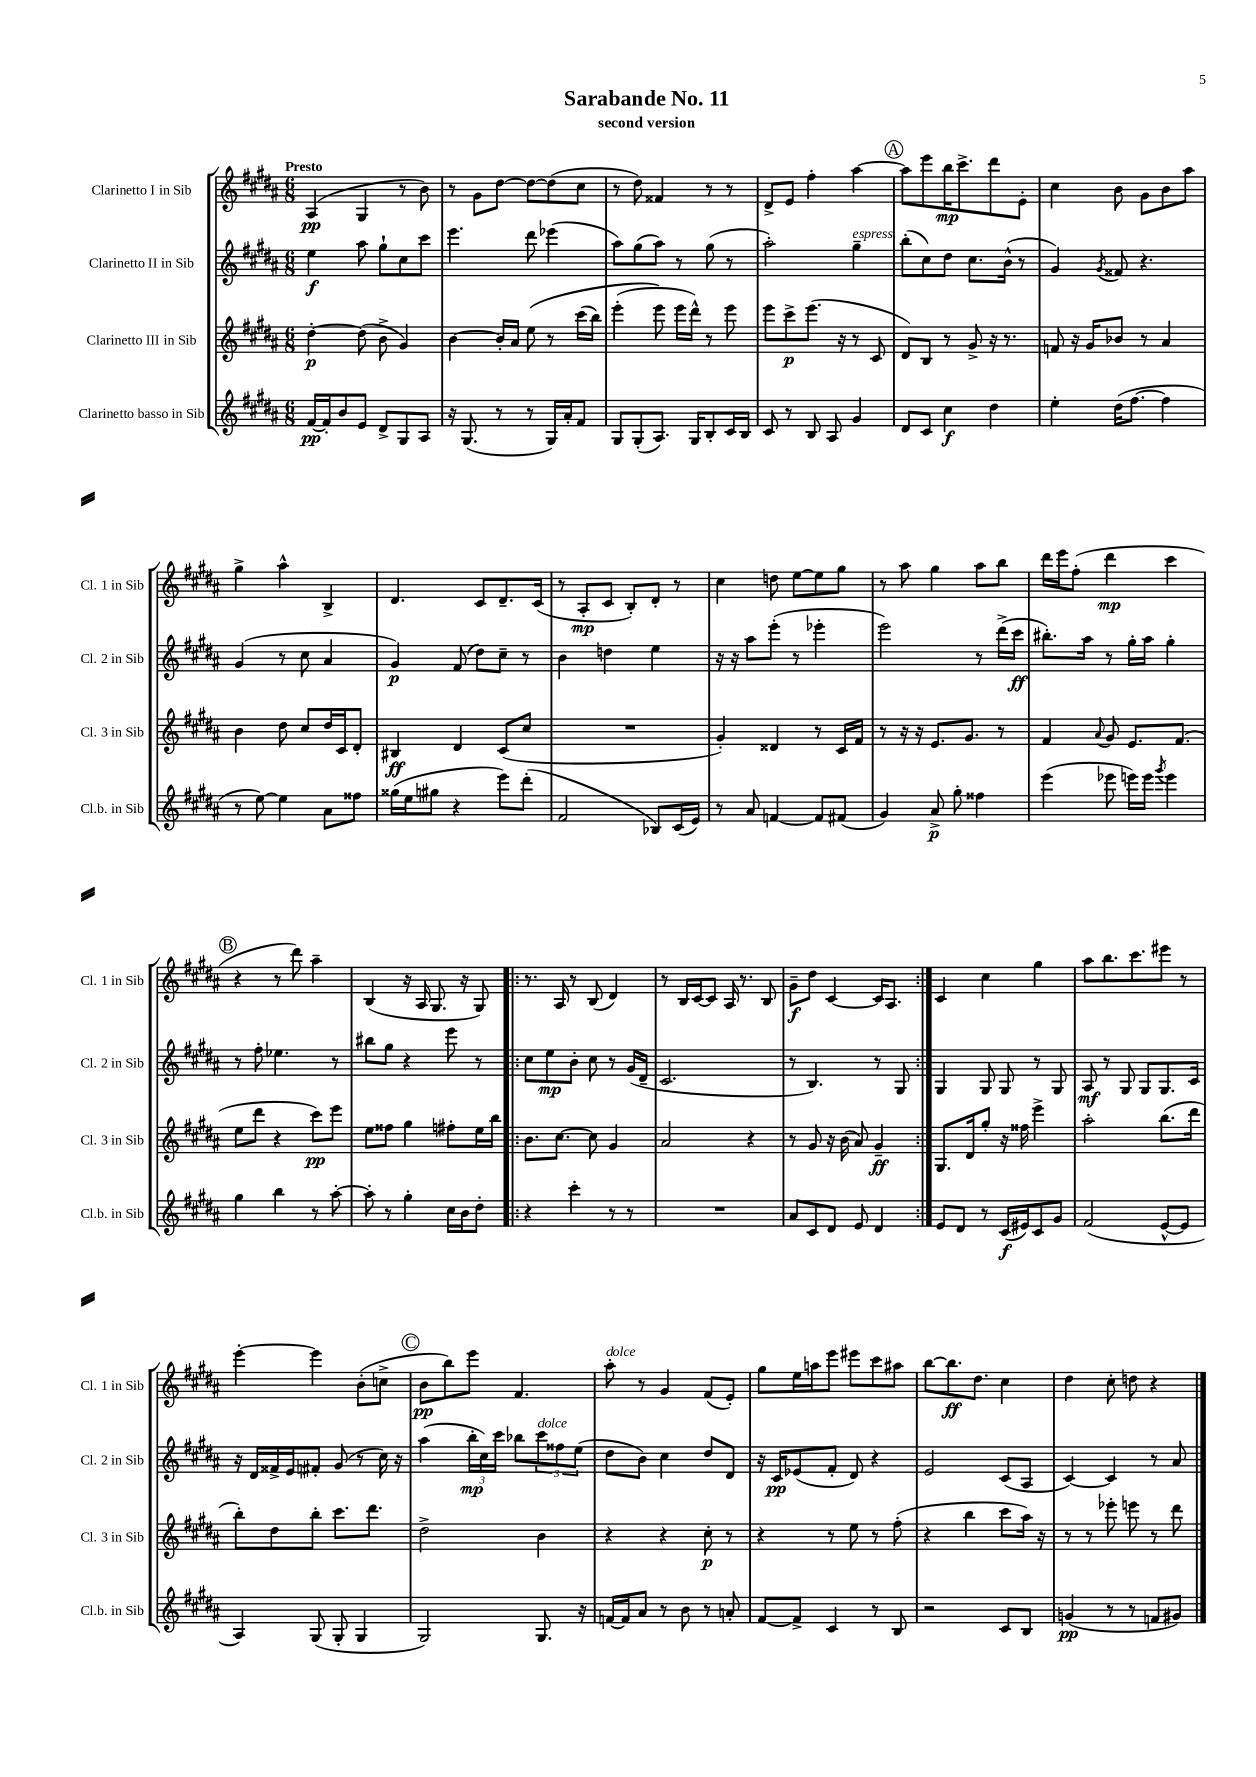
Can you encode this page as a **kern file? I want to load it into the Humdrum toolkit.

**kern	**kern	**kern	**kern
*staff4	*staff3	*staff2	*staff1
*clefG2	*clefG2	*clefG2	*clefG2
*k[f#c#g#d#a#]	*k[f#c#g#d#a#]	*k[f#c#g#d#a#]	*k[f#c#g#d#a#]
*M6/8	*M6/8	*M6/8	*M6/8
[16f#	[4dd#'	4ee	(4A#
16f#']	.	.	.
8b	.	.	.
8e	(8dd#]	8aa#	4G#
8d#^	8b^	8gg#`	.
8G#	4g#)	8cc#	8r
8A#	.	8ccc#	8b)
=	=	=	=
16r	[4b	4.eee	8r
(8.G#	.	.	.
.	.	.	8g#
8r	16b']	.	[8dd#
.	16a#	.	.
8r	&(8ee	8ddd#	8dd#_
16G#)	8r	(4eee-	(8dd#]
16a#'	.	.	.
8f#	(16ccc#	.	8cc#
.	16bb)	.	.
=	=	=	=
8G#	(4eee'	8aa#)	8r
(8G#'	.	(8gg#	8dd#)
8.A#)	8eee&)	8aa#)	4f##
.	16eee	8r	.
16G#	16ddd#^^)	.	.
8B'	8r	(8gg#	8r
16c#	8eee	8r	8r
16B	.	.	.
=	=	=	=
8c#	8eee	2aa#')	8d#^
8r	8ccc#^	.	8e
8B	(8.eee	.	4ff#'
8A#	.	.	.
.	16r	.	.
4g#	8r	4gg#~	[4aa#
.	8c#	.	.
=	=	=	=
8d#	8d#)	(8bb'	8aa#]
8c#	8B	8cc#)	8eee
4cc#	8r	8dd#	16bb
.	.	.	8.ccc#^
.	8g#^	8.cc#	.
4dd#	16r	.	8ddd#
.	8.r	(16b^^	.
.	.	8r	8e'
=	=	=	=
4ee'	8f	4g#)	4cc#
.	16r	.	.
.	16g#	.	.
.	.	8qg#	.
(16dd#	8b-	8f##	8b
[8.ff#	.	.	.
.	8r	4.r	8g#
4ff#]	4a#	.	8b
.	.	.	8aa#
=	=	=	=
8r	4b	(4g#	4gg#^
[8ee)	.	.	.
4ee]	8dd#	8r	4aa#^^
.	8cc#	8cc#	.
8a#	16dd#	4a#	4B^
.	16c#	.	.
8ff##	8d#'	.	.
=	=	=	=
(16gg##	4B#	4g#)	4.d#
16ee	.	.	.
8gg#	.	.	.
4r	4d#	(8f#	.
.	.	8dd#)	8c#
8eee)	(8c#	8cc#~	8.d#~
(8ddd#'	8cc#	8r	.
.	.	.	(16c#
=	=	=	=
2f#	2.r	4b	8r
.	.	.	8A#'
.	.	4dd	8c#
.	.	.	8B')
8B-)	.	4ee	8d#'
(16c#	.	.	8r
16e)	.	.	.
=	=	=	=
8r	4g#')	16r	4cc#
.	.	16r	.
8a#	.	8aa#	.
[4f	4d##	(8eee'	8dd
.	.	8r	[8ee
8f]	8r	4eee-'	8ee]
(8f#	16c#	.	8gg#
.	16f#	.	.
=	=	=	=
4g#)	8r	2eee)	8r
.	16r	.	8aa#
.	16r	.	.
8a#^	8.e	.	4gg#
8gg#'	.	.	.
.	8.g#	.	.
4ff##	.	8r	8aa#
.	8r	(16ddd#^	8bb
.	.	16ccc#	.
=	=	=	=
(4eee	4f#	8.bb#')	16ddd#
.	.	.	16eee
.	.	.	(8ff#'
.	.	16aa#	.
.	8qqa#	.	.
8eee-	8g#	8r	4ddd#
16eee)	8.e	16gg#'	.
16eee	.	16aa#	.
8qggg#	.	.	.
4eee	.	4gg#'	4ccc#
.	(8.f#	.	.
=	=	=	=
4gg#	8ee	8r	4r
.	8ddd#	8ff#'	.
4bb	4r	4.ee-	8r
.	.	.	8ddd#)
8r	8ccc#)	.	4aa#~
[8aa#'	8eee	8r	.
=	=	=	=
8aa#']	8ee	8bb#	(4B
8r	8ff##	8gg#	.
4gg#'	4gg#	4r	16r
.	.	.	16A#
.	.	.	8.G#
16cc#	8ff#'	8eee	.
16b	.	.	16r
8dd#'	16ee	8r	8G#)
.	16bb	.	.
=!|:	=!|:	=!|:	=!|:
4r	8.b	8cc#	8.r
.	.	8ee	.
.	[8.cc#	.	16A#
4ccc#'	.	8b'	8r
.	8cc#]	8cc#	(8B
8r	4g#	8r	4d#)
8r	.	(16g#	.
.	.	16d#~	.
=	=	=	=
2.r	2a#	2.c#	8r
.	.	.	16B
.	.	.	[16c#
.	.	.	8c#]
.	.	.	16A#
.	.	.	8.r
.	4r	.	.
.	.	.	8B
=	=	=	=
8a#	8r	8r	8g#~
8c#	8g#	4.B)	8dd#
8d#	16r	.	[4c#
.	(16b	.	.
8e	8a#)	.	.
4d#	4g#~	8r	16c#]
.	.	.	8.A#
.	.	8G#	.
=:|!	=:|!	=:|!	=:|!
8e	8.G#	4G#	4c#
8d#	.	.	.
.	16d#	.	.
8r	8gg#'	8G#	4cc#
(16c#	16r	8G#	.
16e#)	16ff##	.	.
8c#	4eee^	8r	4gg#
8g#	.	8G#	.
=	=	=	=
(2f#	2aa#'	8A#	8aa#
.	.	8r	8.bb
.	.	8G#	.
.	.	.	8.ccc#
.	.	8G#	.
[8e^^	(8.bb	8.G#	8eee#
8e]	.	.	8r
.	16ddd#	16c#	.
=	=	=	=
4A#)	8bb')	16r	[4eee'
.	.	16d#	.
.	8dd#	16f##^	.
.	.	16e	.
(8G#	8bb'	8f#'	4eee]
8G#'	8.ccc#	(8g#	.
4G#	.	8r	(8b'
.	8.ddd#	.	.
.	.	16cc#)	8cc^
.	.	16r	.
=	=	=	=
2G#)	2dd#^	(4aa#	8b
.	.	.	8bb)
.	.	24bb'	8eee
.	.	24cc#)	.
.	.	24ccc#	.
.	.	8bb-	4.f#
8.G#	4b	12ccc#	.
.	.	12ff##	.
.	.	(12ee	.
16r	.	.	.
=	=	=	=
[16f	4r	8dd#	8aa#'
16f]	.	.	.
8a#	.	8b)	8r
8r	4r	4cc#	4g#
8b	.	.	.
8r	8cc#'	8dd#	(8f#
8a'	8r	8d#	8e')
=	=	=	=
[8f#	4r	16r	8gg#
.	.	16c#	.
8f#^]	.	(8e-	16ee
.	.	.	16aa
4c#	8r	8f#'	8eee
.	8ee	8d#)	8eee#
8r	8r	4r	8ccc#
8B	(8ff#'	.	8aa#
=	=	=	=
2r	4r	2e	[8bb
.	.	.	8.bb]
.	4bb	.	.
.	.	.	8.dd#
8c#	8ccc#	(8c#	4cc#
8B	16aa#)	8A#	.
.	16r	.	.
=	=	=	=
(4g	8r	[4c#)	4dd#
.	8r	.	.
8r	8eee-'	4c#]	8cc#'
8r	8eee	.	8dd
8f	8r	8r	4r
8g#)	8ddd#	8a#	.
==	==	==	==
*-	*-	*-	*-
